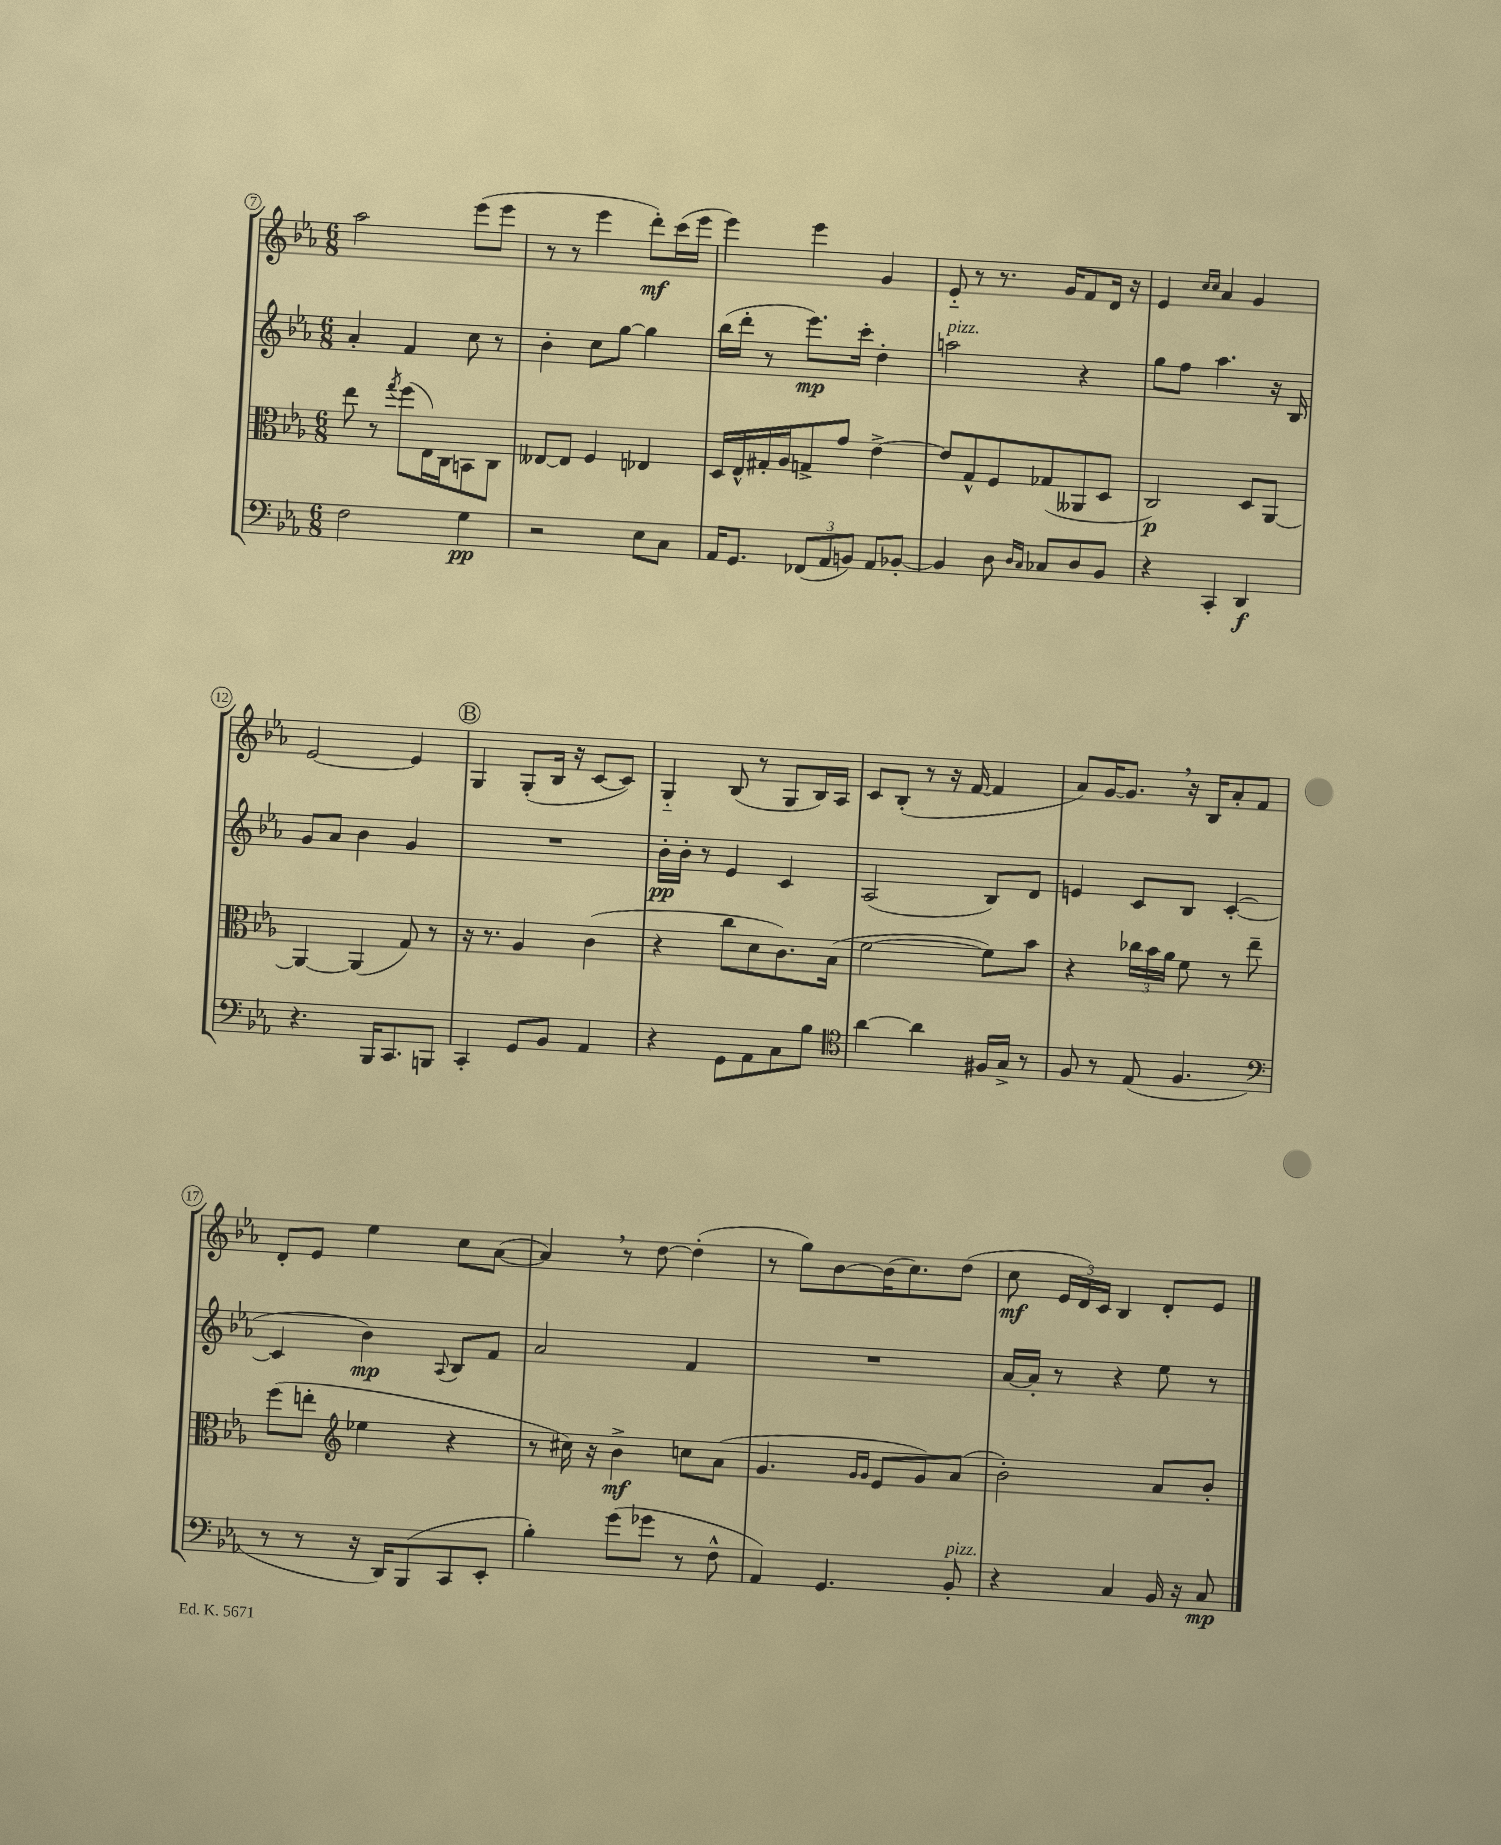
<<
\new StaffGroup <<
\new Staff = "s0" {
    \clef treble \key ees \major \numericTimeSignature \time 6/8
    \autoBeamOff aes''2 ees'''8[( ees'''8] |
    r8 r8 ees'''4 d'''8[-.\mf) c'''16( ees'''16] |
    ees'''4) ees'''4 g'4 |
    ees'8-_ r8 r8. g'16[ f'8 d'16] r16 |
    ees'4 \grace { c''16[ c''16] } aes'4 g'4 |
    ees'2~ ees'4 |
    \mark \markup { \circle "B" } g4 g8[-.( bes16] r16 c'8[~ c'8]) |
    g4-_ bes8( r8 g8[ bes16) aes16] |
    c'8[ bes8]-.( r8 r16 f'16~ f'4 |
    aes'8[) g'16~ g'8.] \breathe r16 bes16[ aes'8-. f'8] |
    d'8[-. ees'8] ees''4 c''8[ aes'8]~( |
    aes'4) \breathe r8 d''8~ d''4-.( |
    r8 g''8[) bes'8~ bes'16( c''8.) d''8]( |
    c''8\mf \tuplet 3/2 { ees'16[ d'16) c'16] } bes4 d'8[-. ees'8] \bar "|." |
}
\new Staff = "s1" {
    \clef treble \key ees \major \numericTimeSignature \time 6/8
    \autoBeamOff aes'4-. f'4 c''8 r8 |
    bes'4-. c''8[ g''8]~ g''4 |
    bes''16[( d'''16]-. r8 ees'''8.[\mp) c'''16]-. d''4-. |
    a''2^\markup { \italic "pizz." } r4 |
    g''8[ f''8] aes''4. r16 bes16 |
    g'8[ aes'8] bes'4 g'4 |
    \mark \markup { \circle "B" } R2. |
    bes'16[-.\pp bes'16]-. r8 ees'4 c'4 |
    aes2( bes8[) d'8] |
    e'4 c'8[ bes8] c'4~-.( |
    c'4 bes'4\mp) \appoggiatura { aes8 } bes8[ f'8] |
    aes'2 f'4 |
    R2. |
    aes'16[~ aes'16]-. r8 r4 ees''8 r8 \bar "|." |
}
\new Staff = "s2" {
    \clef alto \key ees \major \numericTimeSignature \time 6/8
    \autoBeamOff ees''8 r8 \acciaccatura { g''8 } f''8[( ees16) c16 b,8 c8] |
    eeses8[~ eeses8] f4 ees4 |
    d16[ ees16-^ gis16-. aes16 g8-> g'8] ees'4~-> |
    ees'8[ g8-^ f8 ges8( aeses,8 d8] |
    c2\p) d8[ aes,8]~ |
    aes,4~ aes,4( g8) r8 |
    \mark \markup { \circle "B" } r16 r8. aes4 c'4( |
    r4 c''8[ d'8 c'8.) bes16]( |
    f'2~ f'8[) bes'8] |
    r4 \tuplet 3/2 { ces''16[ bes'16 aes'16] } f'8 r8 ees''8-- |
    f''8[( e''8]-. \clef treble ees''4 r4 |
    r8 cis''16) r16 bes'4->\mf c''8[ aes'8]( |
    g'4. \grace { g'16[ g'16] } ees'8[ g'8) aes'8]( |
    bes'2-.) aes'8[ bes'8]-. \bar "|." |
}
\new Staff = "s3" {
    \clef bass \key ees \major \numericTimeSignature \time 6/8
    \autoBeamOff f2 g4\pp |
    r2 ees8[ c8] |
    aes,16[ g,8.] \tuplet 3/2 { fes,8[( aes,8 b,8]) } aes,8[ bes,8]~-. |
    bes,4 d8 \grace { d16[ c16] } ces8[ d8 bes,8] |
    r4 c,4-. d,4\f |
    r4. bes,,16[ c,8. b,,8] |
    \mark \markup { \circle "B" } c,4-. g,8[ bes,8] aes,4 |
    r4 g,8[ aes,8 c8 bes8] |
    \clef tenor aes'4~ aes'4 fis16[ g16]-> r8 |
    f8 r8 ees8( f4. |
    \clef bass r8 r8 r16 d,16[) bes,,8( c,8 ees,8]-. |
    bes4-.) g'8[( ges'8] r8 f8-^ |
    aes,4) g,4. bes,8-.^\markup { \italic "pizz." } |
    r4 c4 bes,16 r16 c8\mp \bar "|." |
}
>>
>>
\layout { \context { \Score currentBarNumber = #7 \override BarNumber.stencil = #(make-stencil-circler 0.1 0.3 ly:text-interface::print) } }
